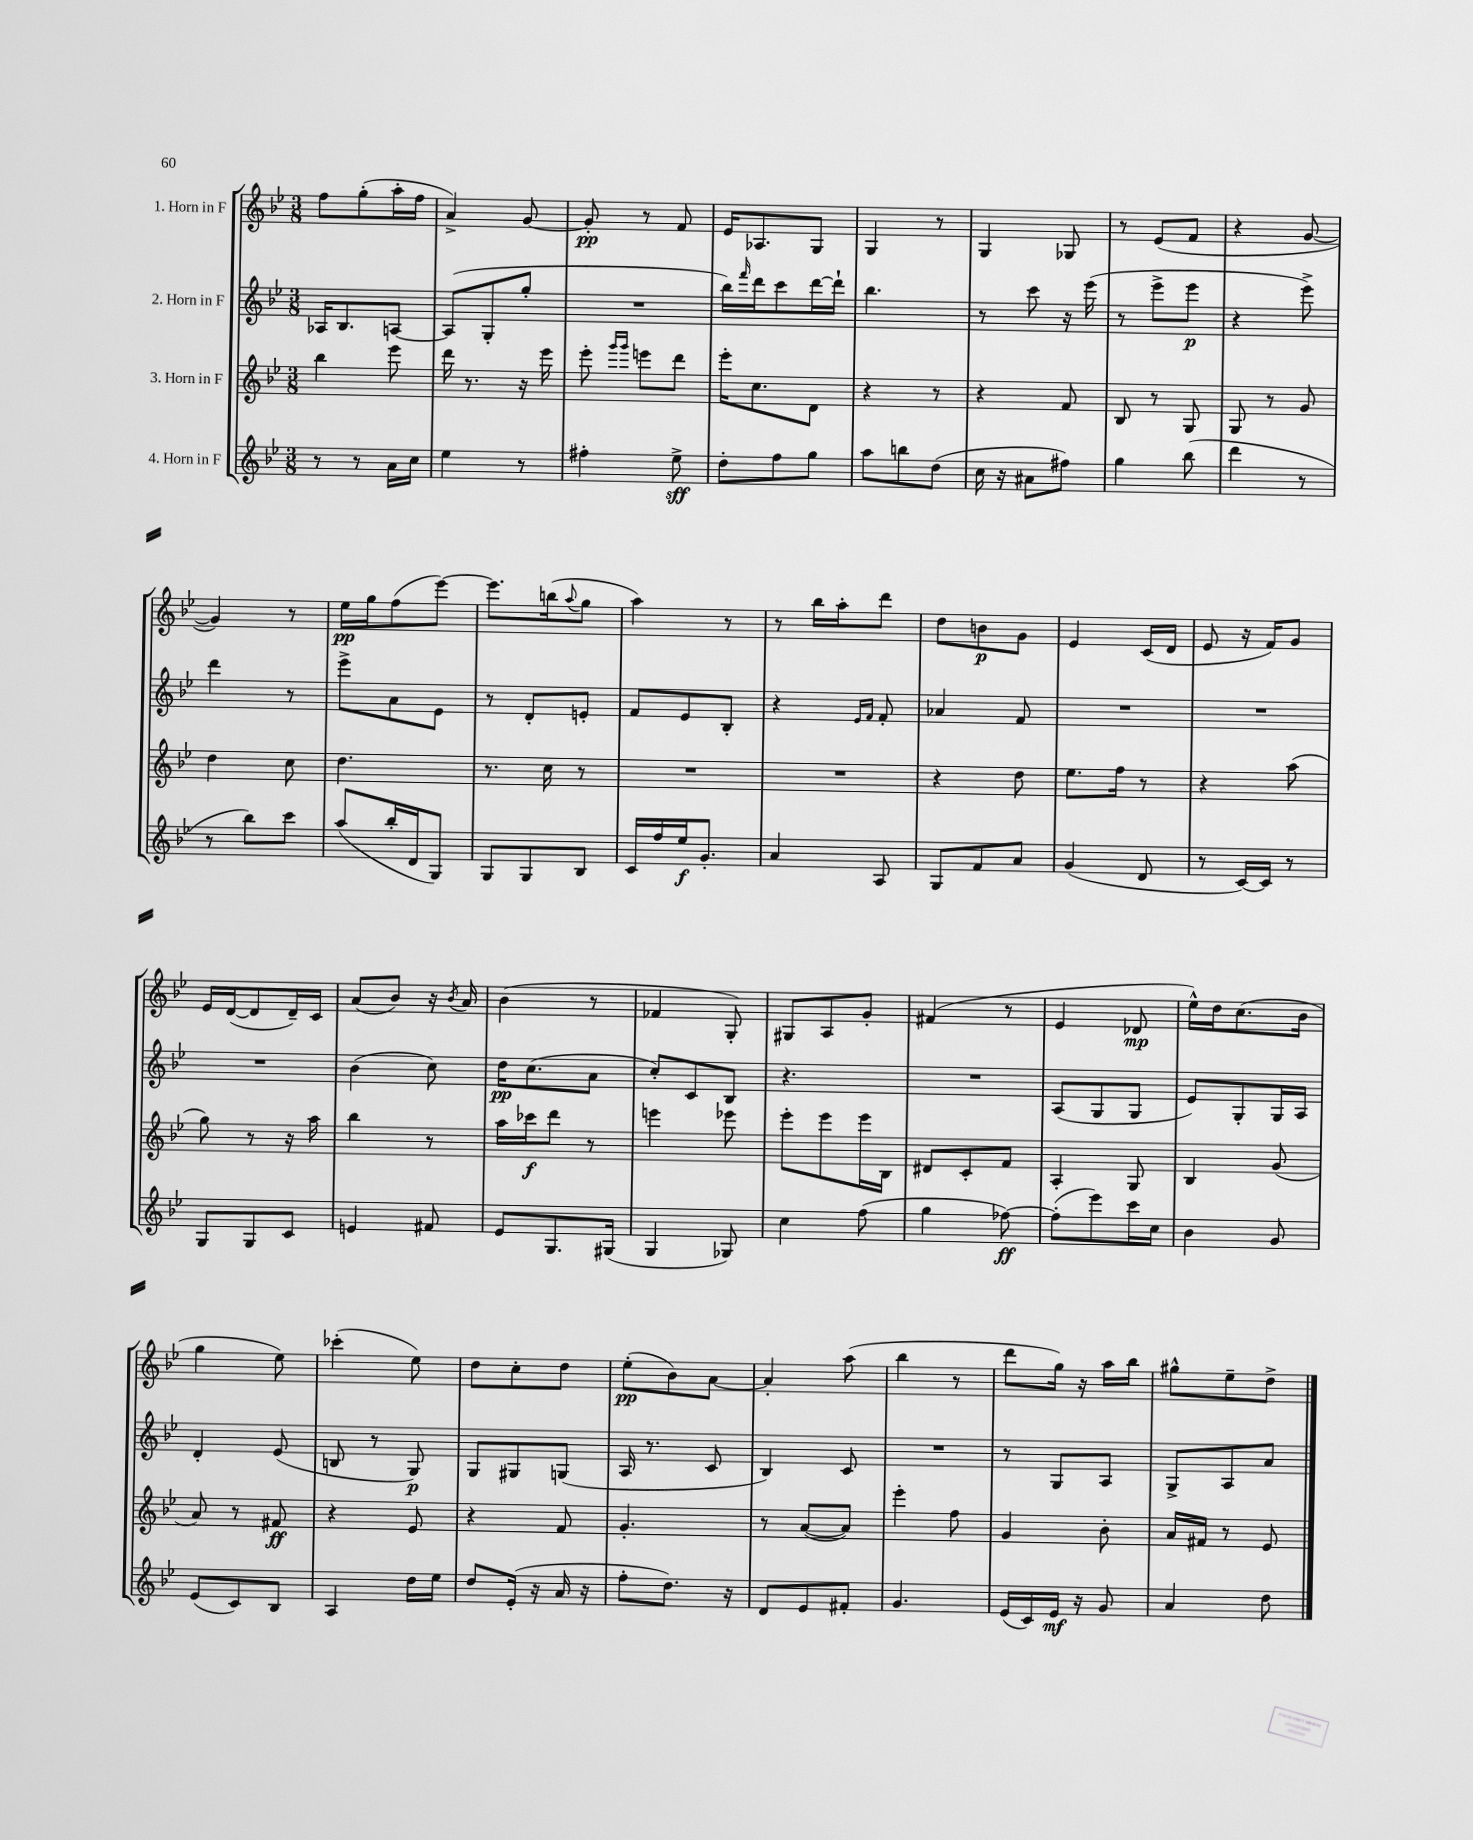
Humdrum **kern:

**kern	**dynam	**kern	**dynam	**kern	**dynam	**kern	**dynam
*part4	*part4	*part3	*part3	*part2	*part2	*part1	*part1
*staff4	*staff4	*staff3	*staff3	*staff2	*staff2	*staff1	*staff1
*I"4. Horn in F	*	*I"3. Horn in F	*	*I"2. Horn in F	*	*I"1. Horn in F	*
*clefG2	*	*clefG2	*	*clefG2	*	*clefG2	*
*k[b-e-]	*	*k[b-e-]	*	*k[b-e-]	*	*k[b-e-]	*
*M3/8	*	*M3/8	*	*M3/8	*	*M3/8	*
=87	=87	=87	=87	=87	=87	=87	=87
8r	.	4bb-\	.	16A-X/KL	.	8ff\L	.
.	.	.	.	8.B-/	.	.	.
8r	.	.	.	.	.	(8gg'\	.
16a\LL	.	8eee-\	.	[8An/J	.	16aa'\L	.
16cc\JJ	.	.	.	.	.	16ff\JJ	.
=88	=88	=88	=88	=88	=88	=88	=88
4ee-\	.	16ddd\	.	(8A/L]	.	4a^/)	.
.	.	8.r	.	.	.	.	.
.	.	.	.	8G'/	.	.	.
8r	.	16r	.	8gg'/J	.	[8g/	.
.	.	16eee-\	.	.	.	.	.
=89	=89	=89	=89	=89	=89	=89	=89
4ff#X'\	.	8eee-'\	.	4.r	.	8g'/]	pp
.	.	16qqggg/LL	.	.	.	.	.
.	.	16qqggg/JJ	.	.	.	.	.
.	.	8eeen\L	.	.	.	8r	.
8ee-^\	sff	8ddd\J	.	.	.	8f/	.
=90	=90	=90	=90	=90	=90	=90	=90
8dd'\L	.	16eee-'\KL	.	16bb-\LL)	.	16e-/KL	.
.	.	.	.	16qqfff/	.	.	.
.	.	8.cc\	.	16ddd\J	.	8.A-X/	.
8ff\	.	.	.	8ccc\	.	.	.
8gg\J	.	8d\J	.	[16ddd\L	.	8G/J	.
.	.	.	.	16ddd`\JJ]	.	.	.
=91	=91	=91	=91	=91	=91	=91	=91
8aa\L	.	4r	.	4.bb-\	.	4G/	.
8bbn\	.	.	.	.	.	.	.
(8dd\J	.	8r	.	.	.	8r	.
=92	=92	=92	=92	=92	=92	=92	=92
16cc\	.	4r	.	8r	.	4G/	.
16r	.	.	.	.	.	.	.
8a#X\L	.	.	.	8ccc\	.	.	.
8ff#X\J)	.	8f/	.	16r	.	8G-X/	.
.	.	.	.	(16eee-\	.	.	.
=93	=93	=93	=93	=93	=93	=93	=93
4gg\	.	8B-/	.	8r	.	8r	.
.	.	8r	.	8eee-^\L	.	(8e-/L	.
(8bb-\	.	8G/	.	8eee-\J	p	8f/J	.
=94	=94	=94	=94	=94	=94	=94	=94
4ddd\	.	8G/	.	4r	.	4r	.
.	.	8r	.	.	.	.	.
8r	.	8g/	.	8eee-^\)	.	[8g/	.
!!LO:LB:g=z
=95	=95	=95	=95	=95	=95	=95	=95
8r	.	4dd\	.	4ddd\	.	4g/])	.
8bb-\L)	.	.	.	.	.	.	.
8ccc\J	.	8cc\	.	8r	.	8r	.
=96	=96	=96	=96	=96	=96	=96	=96
(8aa/L	.	4.dd\	.	8eee-^\L	.	16ee-\LL	pp
.	.	.	.	.	.	16gg\J	.
16bb-'/L	.	.	.	8a\	.	(8ff\	.
16d/J	.	.	.	.	.	.	.
8G/J)	.	.	.	8e-\J	.	[8eee-\J)	.
=97	=97	=97	=97	=97	=97	=97	=97
8G/L	.	8.r	.	8r	.	8.eee-\L]	.
8G/	.	.	.	8d'/L	.	.	.
.	.	16cc\	.	.	.	(16bbn\k	.
.	.	.	.	.	.	8qqaa/	.
8B-/J	.	8r	.	8en'/J	.	8gg\J	.
=98	=98	=98	=98	=98	=98	=98	=98
16c/LL	.	4.r	.	8f/L	.	4aa\)	.
16ff/	.	.	.	.	.	.	.
16ee-/J	f	.	.	8e-/	.	.	.
8.g'/J	.	.	.	.	.	.	.
.	.	.	.	8B-'/J	.	8r	.
=99	=99	=99	=99	=99	=99	=99	=99
4a/	.	4.r	.	4r	.	8r	.
.	.	.	.	.	.	16bb-\LL	.
.	.	.	.	.	.	16aa'\J	.
.	.	.	.	16qqe-/LL	.	.	.
.	.	.	.	16qqf/JJ	.	.	.
8A/	.	.	.	8f'/	.	8ddd\J	.
=100	=100	=100	=100	=100	=100	=100	=100
8G/L	.	4r	.	4a-X/	.	8dd\L	.
8f/	.	.	.	.	.	8bn\	p
8a/J	.	8dd\	.	8f/	.	8g\J	.
=101	=101	=101	=101	=101	=101	=101	=101
(4g/	.	8.ee-\L	.	4.r	.	4e-/	.
.	.	16ff\Jk	.	.	.	.	.
8d/	.	8r	.	.	.	(16c/LL	.
.	.	.	.	.	.	16d/JJ	.
=102	=102	=102	=102	=102	=102	=102	=102
8r	.	4r	.	4.r	.	8e-/	.
[16c/LL)	.	.	.	.	.	16r	.
16c/JJ]	.	.	.	.	.	16f/KL)	.
8r	.	(8aa\	.	.	.	8g/J	.
!!LO:LB:g=z
=103	=103	=103	=103	=103	=103	=103	=103
8G/L	.	8gg\)	.	4.r	.	16e-/LL	.
.	.	.	.	.	.	([16d/J	.
8G/	.	8r	.	.	.	8d/]	.
8c/J	.	16r	.	.	.	16d~/L)	.
.	.	16aa\	.	.	.	16c/JJ	.
=104	=104	=104	=104	=104	=104	=104	=104
4en/	.	4bb-\	.	(4b-\	.	(8a/L	.
.	.	.	.	.	.	8b-/J)	.
8f#X/	.	8r	.	8cc\)	.	16r	.
.	.	.	.	.	.	8qb-/	.
.	.	.	.	.	.	16a/	.
=105	=105	=105	=105	=105	=105	=105	=105
8e-/L	.	16aa\LL	.	16dd\KL	pp	(4b-\	.
.	.	16ccc-X\J	f	(8.cc\	.	.	.
8.G/	.	8ddd\J	.	.	.	.	.
.	.	8r	.	8a\J	.	8r	.
(16G#X/Jk	.	.	.	.	.	.	.
=106	=106	=106	=106	=106	=106	=106	=106
4G/	.	4eeen\	.	8cc'/L)	.	4f-X/	.
.	.	.	.	8c/	.	.	.
8G-X/)	.	8eee-X\	.	8B-/J	.	8G'/)	.
=107	=107	=107	=107	=107	=107	=107	=107
4cc\	.	8eee-'\L	.	4.r	.	8G#X/L	.
.	.	8eee-\	.	.	.	8A/	.
(8ff\	.	16eee-\L	.	.	.	8g'/J	.
.	.	16B-\JJ	.	.	.	.	.
=108	=108	=108	=108	=108	=108	=108	=108
4gg\	.	8d#X/L	.	4.r	.	(4f#X/	.
.	.	8c'/	.	.	.	.	.
[8ff-X\)	ff	8f/J	.	.	.	8r	.
=109	=109	=109	=109	=109	=109	=109	=109
(8ff-'\L]	.	4A'/	.	(8A/L	.	4e-/	.
8eee-\)	.	.	.	8G/	.	.	.
16ccc\L	.	8G/	.	8G/J	.	8d-X/	mp
16cc\JJ	.	.	.	.	.	.	.
=110	=110	=110	=110	=110	=110	=110	=110
4b-\	.	4B-/	.	8e-/L)	.	16ee-^^\LL)	.
.	.	.	.	.	.	16dd\J	.
.	.	.	.	8G'/	.	(8.cc\	.
8g/	.	(8g/	.	16G/L	.	.	.
.	.	.	.	16A/JJ	.	16b-\Jk	.
!!LO:LB:g=z
=111	=111	=111	=111	=111	=111	=111	=111
(8e-/L	.	8a/)	.	4d'/	.	4gg\	.
8c/)	.	8r	.	.	.	.	.
8B-/J	.	8f#X/	ff	(8e-/	.	8ee-\)	.
=112	=112	=112	=112	=112	=112	=112	=112
4A/	.	4r	.	8Bn/	.	(4ccc-X'\	.
.	.	.	.	8r	.	.	.
16dd\LL	.	8e-/	.	8G/)	p	8ee-\)	.
16ee-\JJ	.	.	.	.	.	.	.
=113	=113	=113	=113	=113	=113	=113	=113
8dd/L	.	4r	.	8G/L	.	8dd\L	.
(16e-'/Jk	.	.	.	8G#X/	.	8cc'\	.
16r	.	.	.	.	.	.	.
16a/	.	8f/	.	(8Gn/J	.	8dd\J	.
16r	.	.	.	.	.	.	.
=114	=114	=114	=114	=114	=114	=114	=114
8ff'\L	.	4.g'/	.	16A/	.	(8ee-'\L	pp
.	.	.	.	8.r	.	.	.
8.dd\J)	.	.	.	.	.	8b-\)	.
.	.	.	.	8c/	.	[8a\J	.
16r	.	.	.	.	.	.	.
=115	=115	=115	=115	=115	=115	=115	=115
8d/L	.	8r	.	4B-/)	.	4a'/]	.
8e-/	.	([8a/L	.	.	.	.	.
8f#X'/J	.	8a/J])	.	8c/	.	(8aa\	.
=116	=116	=116	=116	=116	=116	=116	=116
4.g/	.	4eee-'\	.	4.r	.	4bb-\	.
.	.	8ff\	.	.	.	8r	.
=117	=117	=117	=117	=117	=117	=117	=117
(16e-/LL	.	4g/	.	8r	.	8ddd\L	.
16c/)	.	.	.	.	.	.	.
16e-/JJ	mf	.	.	8G/L	.	16gg\Jk)	.
16r	.	.	.	.	.	16r	.
8g/	.	8b-'\	.	8A/J	.	16aa\LL	.
.	.	.	.	.	.	16bb-\JJ	.
=118	=118	=118	=118	=118	=118	=118	=118
4a/	.	16a/LL	.	8G^/L	.	8gg#X^^\L	.
.	.	16f#X/JJ	.	.	.	.	.
.	.	8r	.	8A/	.	8ee-~\	.
8dd\	.	8e-/	.	8a/J	.	8dd^\J	.
==	==	==	==	==	==	==	==
*-	*-	*-	*-	*-	*-	*-	*-
